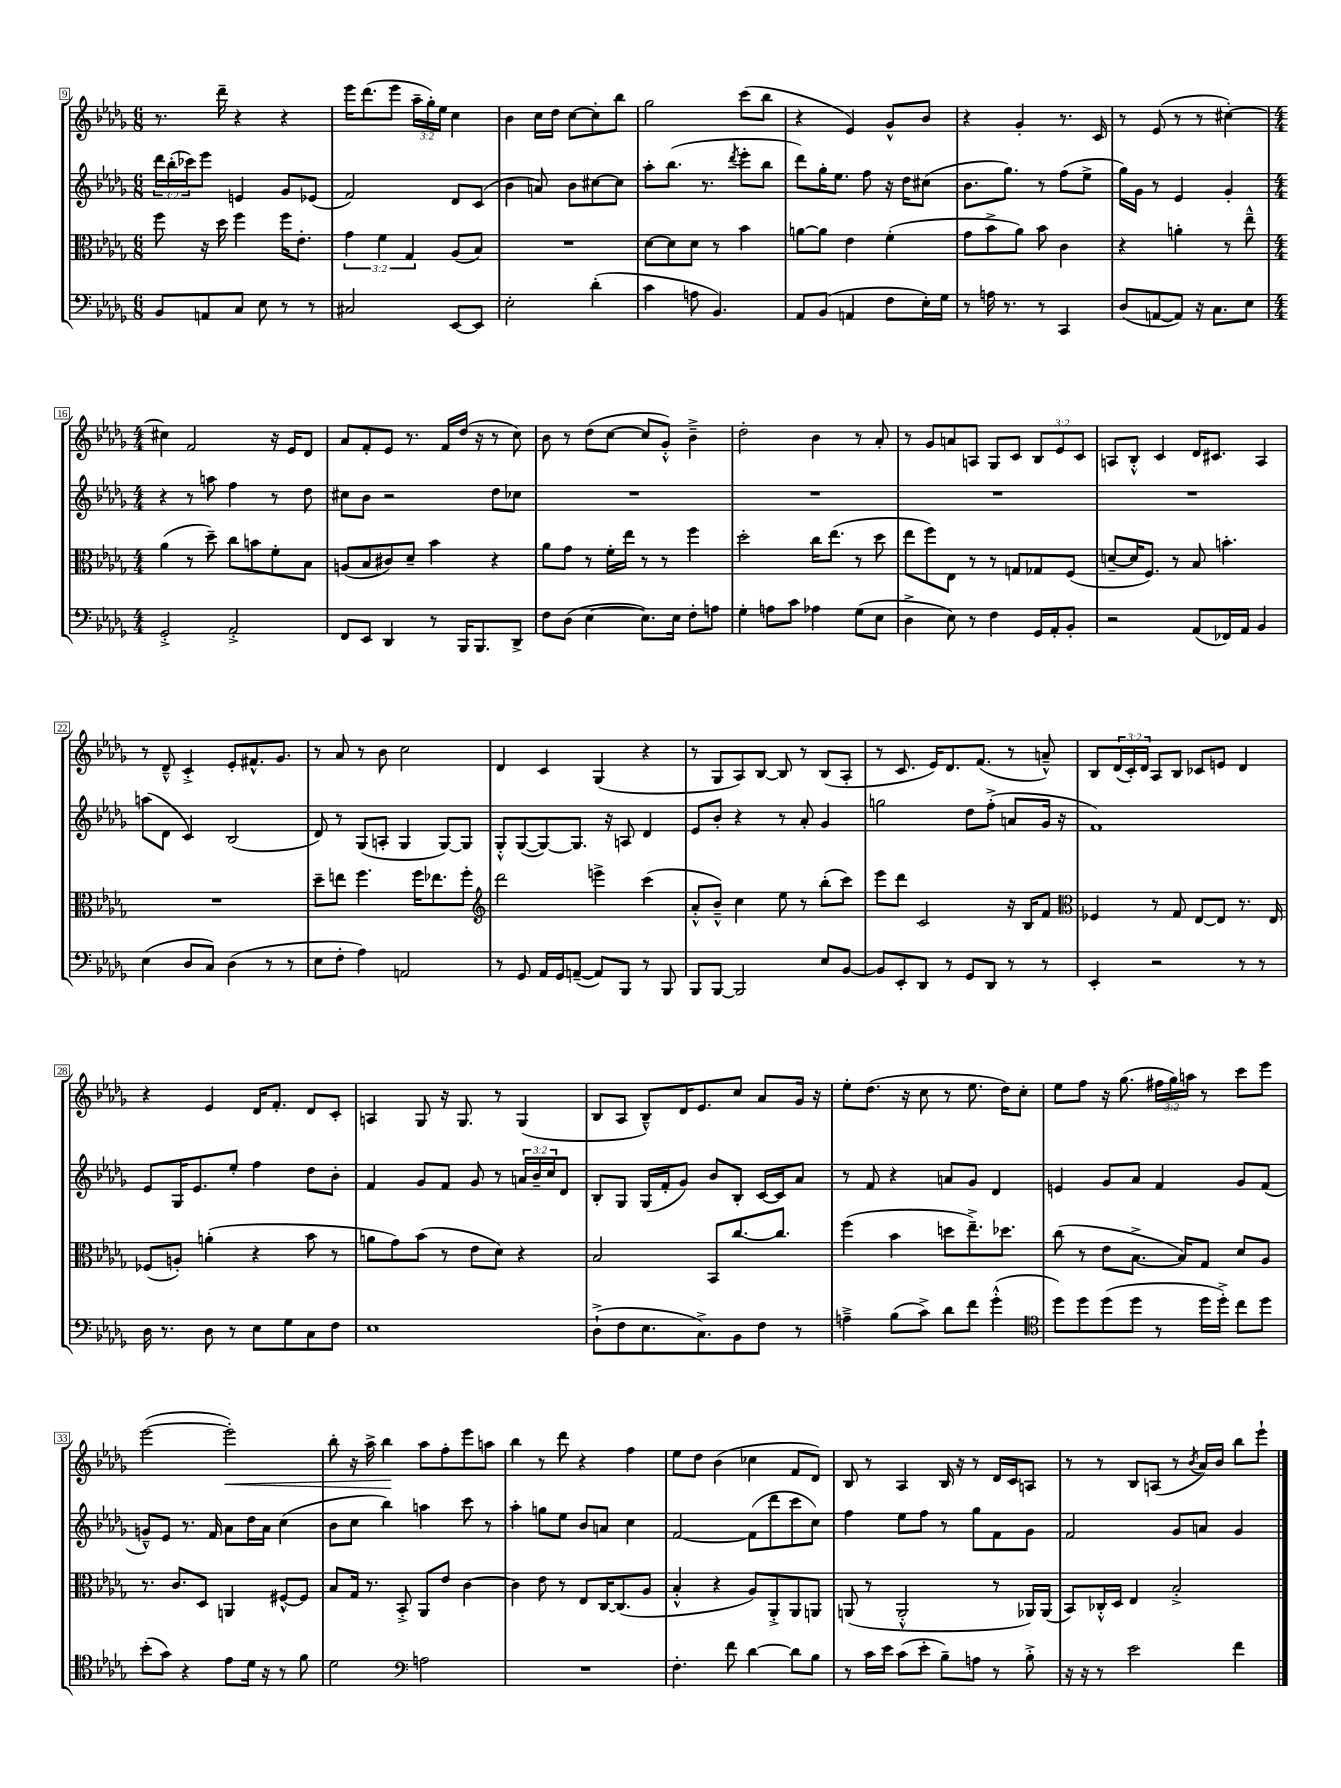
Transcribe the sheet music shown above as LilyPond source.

<<
\new StaffGroup <<
\new Staff = "s0" {
    \clef treble \key des \major \numericTimeSignature \time 6/8 \override Staff.TupletNumber.text = #tuplet-number::calc-fraction-text
    r8. des'''16-- r4 r4 |
    ees'''16 des'''8.( ees'''8 \tuplet 3/2 { aes''16-- ges''16-.) ees''16 } c''4 |
    bes'4 c''16 des''16 c''8~ c''8-. bes''8 |
    ges''2 c'''8( bes''8 |
    r4 ees'4) ges'8-^ bes'8 |
    r4 ges'4-. r8. c'16 |
    r8 ees'8( r8 r8 cis''4~-.) |
    \numericTimeSignature \time 4/4 cis''4 f'2 r16 ees'16 des'8 |
    aes'8 f'8-. ees'8 r8. f'16 des''16( r16 r8 c''8) |
    bes'8 r8 des''8( c''8~ c''8 ges'8-.-^) bes'4---> |
    des''2-. bes'4 r8 aes'8-. |
    r8 ges'8 a'8 a8 ges8 c'8 \tuplet 3/2 { bes8 ees'8 c'8 } |
    a8 bes8-.-^ c'4 des'16 cis'8. a4 |
    r8 des'8---^ c'4-.-> ees'8-. fis'8.-^ ges'8. |
    r8 aes'8 r8 bes'8 c''2 |
    des'4 c'4 ges4( r4 |
    r8 ges8 aes8) bes8~ bes8 r8 bes8( aes8-. |
    r8 c'8. ees'16) des'8. f'8.( r8 a'8---^) |
    bes8 \tuplet 3/2 { des'16( c'16-.) des'16 } aes8 bes8 ces'8 e'8 des'4 |
    r4 ees'4 des'16 f'8.-. des'8 c'8-. |
    a4 ges8 r16 ges8. r8 ges4( |
    bes8 aes8 bes8---^) des'16 ees'8. c''8 aes'8 ges'16 r16 |
    ees''8-. des''8.( r16 c''8 r8 ees''8. des''16) c''8-. |
    ees''8 f''8 r16 ges''8.( \tuplet 3/2 { fis''16 ges''16) a''16 } r8 c'''8 ees'''8 |
    ees'''2~( ees'''2-.\<) |
    bes''8-. r16 aes''16-> bes''4\! aes''8 f''8-. ees'''8 a''8 |
    bes''4 r8 des'''8 r4 f''4 |
    ees''8 des''8 bes'4( ces''4 f'8 des'8) |
    bes8 r8 aes4 bes16 r16 r8 des'16 c'16 a8 |
    r8 r8 bes8 a8( r8 \acciaccatura { bes'8 } aes'16) bes'16 bes''8 ees'''8-! \bar "|." |
}
\new Staff = "s1" {
    \clef treble \key des \major \numericTimeSignature \time 6/8 \override Staff.TupletNumber.text = #tuplet-number::calc-fraction-text
    \tuplet 3/2 { des'''16 bes''16-.( ces'''16) } ees'''8 e'4 ges'8 ees'8( |
    f'2) des'8 c'8( |
    bes'4 a'8) bes'8 cis''8~ cis''8 |
    aes''8-. bes''8.( r8. \acciaccatura { des'''8 } ees'''8-. bes''8 |
    des'''8) ges''16-. ees''8. f''8 r16 des''16 cis''8( |
    bes'8. ges''8.) r8 f''8( ees''8-> |
    ges''16) ges'16 r8 ees'4 ges'4-. |
    \numericTimeSignature \time 4/4 r4 r8 a''8 f''4 r8 des''8 |
    cis''8 bes'8 r2 des''8 ces''8 |
    R1 |
    R1 |
    R1 |
    R1 |
    a''8( des'8 c'4) bes2( |
    des'8) r8 ges8( a8-. ges4 ges8~) ges8 |
    ges8-.-^ ges8~( ges8~) ges8. r16 a8 des'4 |
    ees'8 bes'8-. r4 r8 aes'8-. ges'4 |
    g''2 des''8 f''8-.->( a'8 ges'16 r16 |
    f'1) |
    ees'8 ges16 ees'8. ees''8-. f''4 des''8 bes'8-. |
    f'4 ges'8 f'8 ges'8 r8 \tuplet 3/2 { a'16 bes'16-- c''16 } des'8 |
    bes8-. ges8 ges16( f'16-. ges'8) bes'8 bes8-. c'16~ c'16 aes'8 |
    r8 f'8 r4 a'8 ges'8 des'4 |
    e'4 ges'8 aes'8 f'4 ges'8 f'8( |
    g'8---^) ees'8 r8. f'16 aes'8 des''16 aes'16 c''4( |
    bes'8 c''8 bes''4) a''4 c'''8 r8 |
    aes''4-. g''8 ees''8 bes'8 a'8 c''4 |
    f'2~ f'8( des'''8 c'''8 c''8) |
    f''4 ees''8 f''8 r8 ges''8 f'8 ges'8 |
    f'2 ges'8 a'8 ges'4 \bar "|." |
}
\new Staff = "s2" {
    \clef alto \key des \major \numericTimeSignature \time 6/8 \override Staff.TupletNumber.text = #tuplet-number::calc-fraction-text
    f''8 r16 des''16 f''4 f''16 ees'8.-. |
    \tuplet 3/2 { ges'4 f'4 ges4 } aes8( bes8) |
    R2. |
    des'8~ des'8 des'8 r8 bes'4 |
    a'8~ a'8 ees'4 f'4-.( |
    ges'8 bes'8-> aes'8) bes'8 c'4 |
    r4 a'4-. r8 ees''8---^ |
    \numericTimeSignature \time 4/4 aes'4( r8 des''8--) c''8 b'8 f'8-. bes8 |
    a8( bes8 cis'8) des'8-- bes'4 r4 |
    aes'8 ges'8 r8 f'16-. ees''16 r8 r8 f''4 |
    des''2-. c''16 ees''8.( r8 des''8 |
    ees''8 f''8) ees8 r8 r8 g8 ges8 f8( |
    d'8~-- d'16 f8.) r8 bes8 b'4.-. |
    R1 |
    des''8-- e''8 f''4. f''16 ees''8. f''8-. |
    \clef treble des'''2 e'''4-> c'''4( |
    aes'8-.-^ bes'8---^) c''4 ees''8 r8 bes''8-.( c'''8) |
    ees'''8 des'''8 c'2 r16 bes16 f'8 |
    \clef alto fes4 r8 ges8 ees8~ ees8 r8. ees16 |
    fes8( a8-.) a'4-.( r4 bes'8 r8 |
    a'8 ges'8) bes'8( r8 ees'8 des'8) r4 |
    bes2 bes,8 c''8.~ c''8. |
    f''4( bes'4 d''8 ees''8.--->) des''8. |
    c''8( r8 ees'8 bes8.~-> bes16) ges8 des'8 aes8 |
    r8. c'8. des8 a,4 fis8~-^ fis8 |
    bes8 ges16 r8. bes,8-.-> aes,8 ees'8 c'4~ |
    c'4 ees'8 r8 ees8 c16~ c8.( aes8 |
    bes4-.-^ r4 aes8) aes,8-.-> aes,8 a,8 |
    a,8( r8 a,2-.-^ r8 aes,16) aes,16( |
    bes,8) ces16-.-^ des16 ees4 bes2-.-> \bar "|." |
}
\new Staff = "s3" {
    \clef bass \key des \major \numericTimeSignature \time 6/8
    bes,8 a,8 c8 ees8 r8 r8 |
    cis2 ees,8~ ees,8 |
    ees2-. des'4-.( |
    c'4 a8 bes,4.) |
    aes,8 bes,8( a,4 f8 ees16-.) ges16 |
    r8 a16 r8. r8 c,4 |
    des8( a,8~ a,8) r16 c8. ees8 |
    \numericTimeSignature \time 4/4 ges,2-.-> aes,2-.-> |
    f,8 ees,8 des,4 r8 bes,,16 bes,,8. des,8-> |
    f8 des8( ees4~ ees8.) ees16 f8-. a8 |
    ges4-. a8 c'8 aes4 ges8( ees8 |
    des4-> ees8) r8 f4 ges,16 aes,16-. bes,8-. |
    r2 aes,8( fes,16) aes,16 bes,4 |
    ees4( des8 c8) des4( r8 r8 |
    ees8 f8-. aes4) a,2 |
    r8 ges,8 aes,16 ges,16 a,8~--( a,8) bes,,8 r8 bes,,8 |
    bes,,8 bes,,8~ bes,,2 ees8 bes,8~ |
    bes,8 ees,8-. des,8 r8 ges,8 des,8 r8 r8 |
    ees,4-. r2 r8 r8 |
    des16 r8. des8 r8 ees8 ges8 c8 f8 |
    ees1 |
    des8-!->( f8 ees8. c8.->) bes,8 f8 r8 |
    a4---> bes8( c'8->) des'8 f'8 ges'4-.-^( |
    \clef tenor des''8) des''8 des''8( des''8 r8 des''16 des''16-.->) c''8 des''8 |
    bes'8-.( ges'8) r4 ees'8 des'16 r16 r8 f'8 |
    des'2 \clef bass a2 |
    R1 |
    f4.-. f'8 des'4~ des'8 bes8 |
    r8 c'16 ees'16 c'8( ees'8-. bes8--) a8 r8 bes8-.-> |
    r16 r16 r8 ees'2 f'4 \bar "|." |
}
>>
>>
\layout { \context { \Score currentBarNumber = #9 \override BarNumber.stencil = #(make-stencil-boxer 0.1 0.3 ly:text-interface::print) } }
